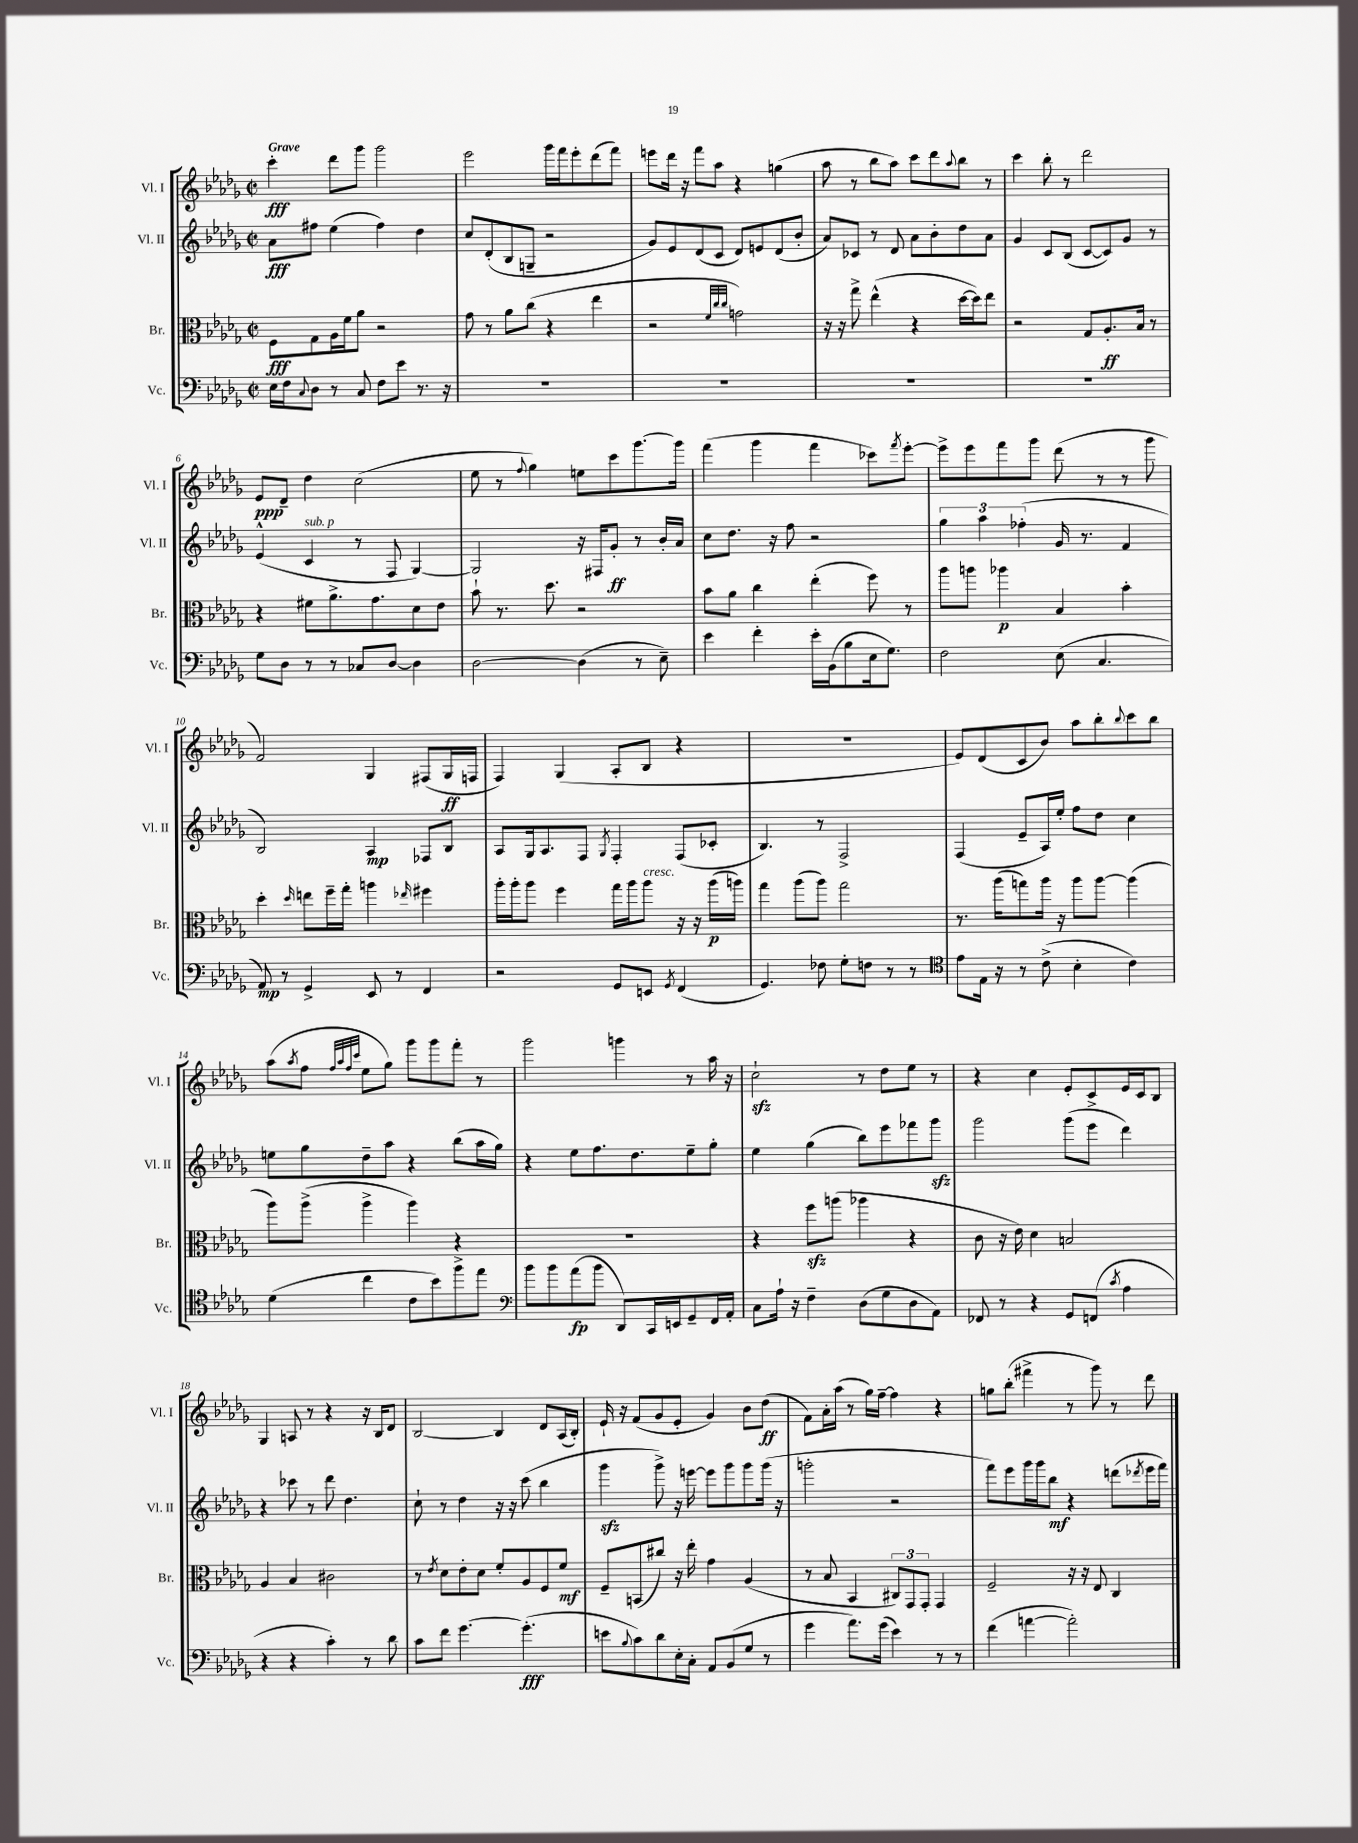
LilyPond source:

<<
\new StaffGroup <<
\new Staff = "s0" \with { instrumentName = "Vl. I" shortInstrumentName = "Vl. I" } {
    \clef treble \key des \major \defaultTimeSignature \time 2/2 \tempo "Grave"
    c'''4-.\fff des'''8 ges'''8 ges'''2 |
    ees'''2 ges'''16 f'''16 ees'''8-. des'''8( f'''8) |
    e'''8 des'''16 r16 f'''8 aes''8 r4 g''4( |
    aes''8 r8 bes''8 aes''8) c'''8 des'''8 \appoggiatura { aes''8 } bes''8 r8 |
    c'''4 bes''8-. r8 des'''2 |
    ees'8\ppp des'8-- des''4 c''2( |
    ees''8 r8 \appoggiatura { f''8 } ges''4) e''8 c'''8 ges'''8.~ ges'''16 |
    f'''4( ges'''4 f'''4 ces'''8) \acciaccatura { f'''8 } ees'''8~-. |
    ees'''8-> ees'''8 f'''8 ges'''8 des'''8( r8 r8 ges'''8 |
    f'2) ges4 fis8( ges16\ff f16 |
    f4) ges4( aes8-. bes8 r4 |
    R1 |
    ees'8) des'8( c'8 bes'8) aes''8 bes''8-. \appoggiatura { bes''8 } c'''8 bes''8 |
    aes''8( \acciaccatura { aes''8 } f''8 \grace { f''32 aes''32 f''32 c'''32 } ees''8 ges''8) ges'''8 ges'''8 f'''8-. r8 |
    ges'''2 g'''4 r8 aes''16 r16 |
    c''2-!\sfz r8 des''8 ees''8 r8 |
    r4 c''4 ees'8-. c'8-> ees'16 c'16 bes8 |
    ges4 a8 r8 r4 r16 bes16 des'8 |
    bes2~ bes4 des'8 aes16( bes16-.) |
    ees'16-! r16 f'8( ges'8 ees'8-. ges'4) bes'8 des''8\ff( |
    f'8) aes'16-. aes''16( r8 ges''16) f''16~-- f''4 r4 |
    g''8 bes''8-.( fis'''4-> r8 ges'''8) r8 des'''8 \bar "|." |
}
\new Staff = "s1" \with { instrumentName = "Vl. II" shortInstrumentName = "Vl. II" } {
    \clef treble \key des \major \defaultTimeSignature \time 2/2
    aes'8\fff fis''8 ees''4( fis''4) des''4 |
    c''8 des'8-.( bes8 g8-- r2 |
    ges'8) ees'8 des'8( c'8 des'8) e'8 des'8( bes'8-. |
    aes'8) ces'8 r8 des'8 aes'8 bes'8-. des''8 aes'8 |
    ges'4 c'8 bes8( c'8~ c'8) ges'8 r8 |
    ees'4-^( c'4^\markup { \italic "sub. p" } r8 f8 ges4~) |
    ges2 r16 fis16 ges'8-.\ff r8 bes'16-. aes'16 |
    c''8 des''8. r16 f''8 r2 |
    \tuplet 3/2 { ges''4 aes''4 fes''4-.( } ges'16 r8. f'4 |
    bes2) aes4\mp fes8 bes8 |
    aes8 ges16 aes8. f8 \acciaccatura { ges8 } f4-. f8( ces'8-. |
    bes4.) r8 f2-> |
    f4( ees'8-- aes16) ees''16-. f''8 des''8 c''4 |
    e''8 ges''8 des''8-- aes''8 r4 bes''8( aes''16 ges''16) |
    r4 ees''8 f''8. des''8. ees''8-- ges''8-. |
    ees''4 ges''4( bes''8) ees'''8 fes'''8 ges'''8\sfz |
    ges'''2 ges'''8( ees'''8 des'''4) |
    r4 ces'''8 r8 des'''8 des''4. |
    c''8-! r8 des''4 r16 r16 c'''8( bes''4 |
    ges'''4\sfz ges'''8->) r16 e'''16~ e'''8 ges'''8 ges'''8 ges'''16( r16 |
    g'''2-. r2 |
    f'''8) ees'''8 ges'''16 ges'''16 bes''8\mf r4 d'''8( \acciaccatura { des'''8 } ees'''16 f'''16) \bar "|." |
}
\new Staff = "s2" \with { instrumentName = "Br." shortInstrumentName = "Br." } {
    \clef alto \key des \major \defaultTimeSignature \time 2/2
    f8\fff ges8 aes16 f'16 aes'8 r2 |
    ges'8 r8 aes'8 c''8( r4 ees''4 |
    r2 \grace { f'32 c''32 c''32 } g'2) |
    r16 r16 ges''8-> ees''4-^( r4 des''16~ des''16) ees''8 |
    r2 ges8 aes8.-.\ff bes16 r8 |
    r4 fis'8 aes'8.-> ges'8. des'8 ees'8 |
    bes'8-! r8. des''8. r2 |
    bes'8 aes'8 c''4 ees''4-.( f''8) r8 |
    aes''8 a''8 aes''4\p bes4 bes'4-. |
    des''4-. \grace { des''16 } e''8 f''16-- ges''16-. a''4 \grace { ees''16 } fis''4 |
    aes''16-. aes''16-. aes''8 f''4 ges''16 aes''16 aes''8^\markup { \italic "cresc." } r16 r16 aes''16\p( a''16) |
    ges''4 aes''8( aes''8) ges''2 |
    r8. aes''16( g''8) aes''16 r16 aes''8 aes''8~ aes''4( |
    aes''8) aes''8->( aes''4-> aes''4) r4 |
    R1 |
    r4 f''8\sfz a''8( aes''4 r4 |
    c'8 r16 ees'16) des'4 b2 |
    aes4 bes4 cis'2 |
    r8 \acciaccatura { ees'8 } des'8 ees'8-. des'8 f'8-. aes8 f8 f'8\mf |
    f8-- b,8( cis''8) r16 ees''16-. ges'4 aes4( |
    r8 bes8 bes,4 \tuplet 3/2 { cis8) ges,8 ges,8-. } ges,4 |
    f2-- r16 r16 ees8 c4 \bar "|." |
}
\new Staff = "s3" \with { instrumentName = "Vc." shortInstrumentName = "Vc." } {
    \clef bass \key des \major \defaultTimeSignature \time 2/2
    ees16 f16 \appoggiatura { c8 } des8 r8 c8 f8 ees'8 r8. r16 |
    R1 |
    R1 |
    R1 |
    R1 |
    ges8 des8 r8 r8 ces8 des8~ des4 |
    des2~ des4( r8 ees8--) |
    ees'4 f'4-. ees'16-. bes,16( bes8 ees16 ges8.) |
    f2 ees8( c4. |
    aes,8\mp) r8 ges,4-> ees,8 r8 f,4 |
    r2 ges,8 e,8 \acciaccatura { ges,8 } f,4( |
    ges,4.) fes8 ges8-. f8 r8 r8 |
    \clef tenor ees'8 ees16 r16 r8 c'8->( bes4-. c'4) |
    des'4( c''4 c'8 bes'8) f''8-> ees''8 |
    \clef bass bes'8 bes'8 aes'8\fp( bes'8 des,8) c,16 e,16 ges,8-- f,16 aes,16-. |
    c8 aes16-! r16 f4-- des8( ges8 des8 aes,8) |
    fes,8 r8 r4 ges,8 f,8( \acciaccatura { c'8 } aes4 |
    r4 r4 c'4-.) r8 des'8 |
    c'8 f'8 ges'4.~ ges'4.-.\fff( |
    e'8 \appoggiatura { bes8 } c'8) des'8 ees16-. c16-. aes,8 bes,8( ges8 r8 |
    ges'4 aes'8.) ges'16( ees'4) r8 r8 |
    f'4( a'4~ a'2-.) \bar "|." |
}
>>
>>
